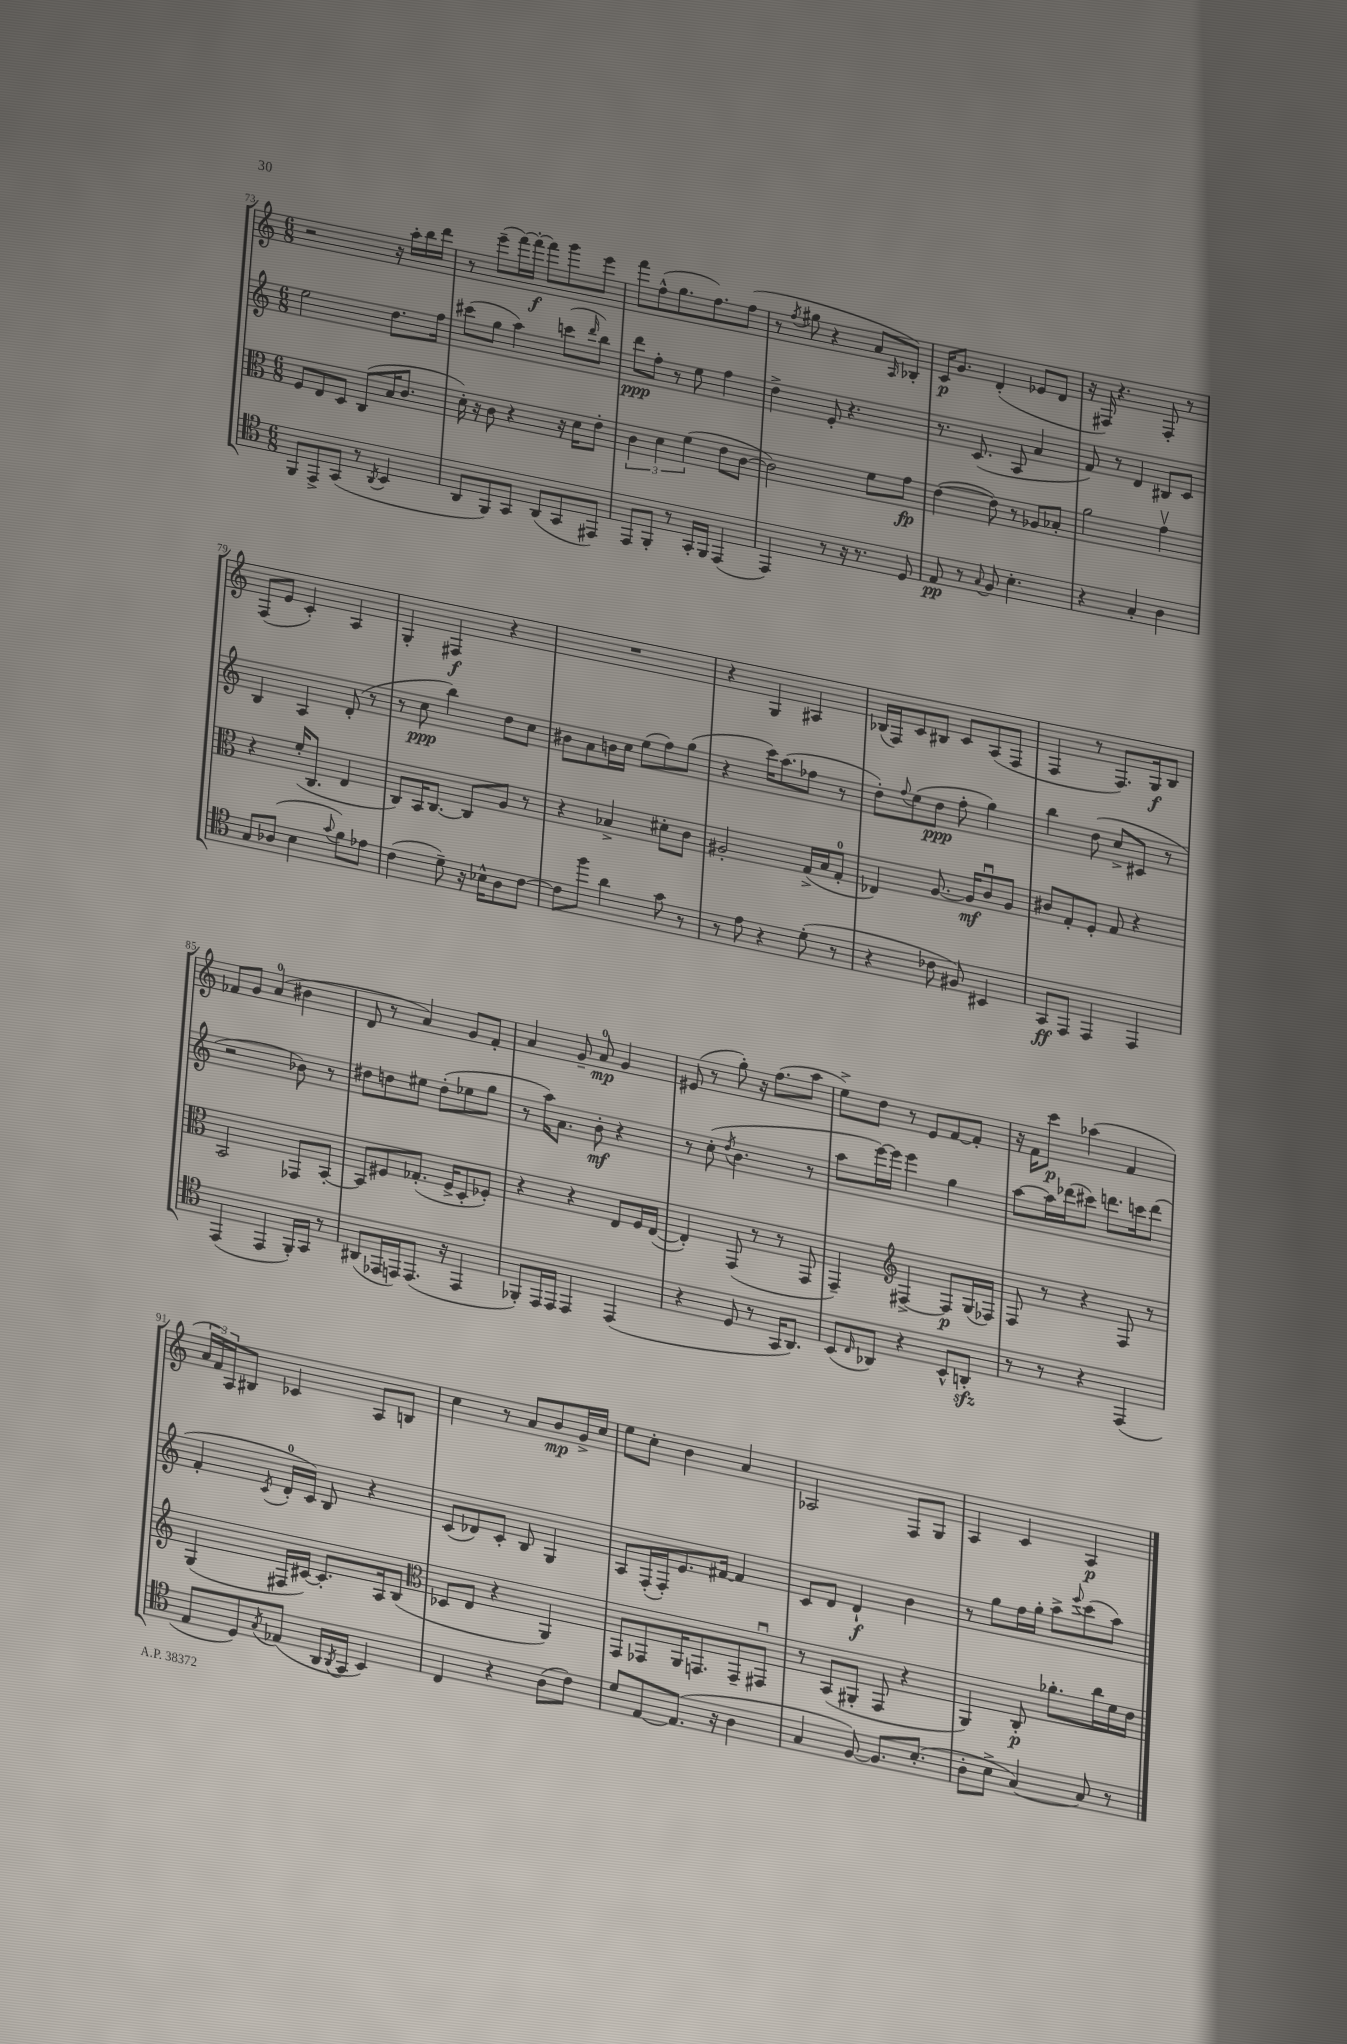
<<
\new StaffGroup <<
\new Staff = "s0" {
    \clef treble \key c \major \numericTimeSignature \time 6/8
    r2 r16 a''16-. b''16 d'''16 |
    r8 e'''8--( f'''16~) f'''16~-.\f f'''8 g'''8 e'''8 |
    f'''8 f''8-^( g''8. f''8.) f''8( |
    r8 \acciaccatura { f''8 } gis''8 r4 a'8 \grace { a16 } bes8-.) |
    c'16\p g'8. d'4-.( ees'8 d'8 |
    r16 fis16) r4. fis8-. r8 |
    f8( e'8 c'4-.) a4 |
    g4-. fis4\f r4 |
    R2. |
    r4 g4 ais4 |
    bes16( f16) c'8 bis8 c'8 a8( f8 |
    f4 r8 f8.) g16\f b8 |
    fes'8 g'8 a'4-0( bis'4 |
    d'8 r8 a'4) g'8 f'8-. |
    a'4 g'8-- a'8-0\mp g'4 |
    eis'8( r8 g''8-.) r16 f''8.( a''8 |
    e''8->) d''8 r8 e'8 f'8~ f'8-. |
    r16 f'16 c'''8\p aes''4( f'4 |
    \tuplet 3/2 { a'16 f'16) a16 } bis8 ces'4 a8 b8 |
    c''4 r8 a'8 b'8\mp g'16-> c''16 |
    e''8 c''8-. b'4 a'4 |
    aes2 f8 g8 |
    a4 c'4 a4\p \bar "|." |
}
\new Staff = "s1" {
    \clef treble \key c \major \numericTimeSignature \time 6/8
    e''2 d''8. f''16 |
    cis'''8( g''8 a''4) c'''8( \grace { d'''16 } b''8) |
    d'''8\ppp f''8-. r8 e''8 f''4 |
    d''4-> e'8-. r4. |
    r8. c'8.( a8 a'4 |
    f'8) r8 d'4 bis8 c'8 |
    b4 a4 d'8-.( r8 |
    r8 c''8\ppp b''4) d''8 c''8 |
    bis'8 a'8 b'16 c''16 e''8( f''8) g''8( |
    r4 c'''16) a''8.( fes''8 r8 |
    d''8-.) \appoggiatura { f''8 } e''8( d''8\ppp f''8-. g''4) |
    b''4 d''8( c''8-> cis'8 r8 |
    r2 bes'8) r8 |
    dis''8 d''8 eis''8 d''8-.( ees''8 g''8 |
    r8 a''16) a'8. b'8-.\mf r4 |
    r8 c''8-.( \acciaccatura { d''8 } b'4. r8 |
    a''8 e'''16~) e'''16 e'''4 g''4 |
    a''8~ a''16 des'''16( cis'''8) d'''8. c'''16 d'''8( |
    f'4-. \acciaccatura { c'8 } d'16-0-. c'16) b8 r4 |
    c'8( des'8) c'8-. b8 g4 |
    a8 f16-.( f16-.) e'8. fis'16~ fis'4 |
    c'8 d'8 d'4-!\f b'4 |
    r8 g''8 f''16 g''16-. a''8-> \appoggiatura { e'''8 } c'''8( a''8) \bar "|." |
}
\new Staff = "s2" {
    \clef alto \key c \major \numericTimeSignature \time 6/8
    f8 e8 d8 c8( b16 c'8. |
    d'16-.) r16 c'8 r4 r16 d'16 e'8-. |
    \tuplet 3/2 { c'4 d'4 f'4( } e'8 c'8~ |
    c'2) f'8 g'8\fp |
    e'4~( e'8) r8 aes8 bes8-. |
    a'2 g'4\upbow |
    r4 f'16-.( c8. e4 |
    c8) b,16 c8.~ c8 a8 r8 |
    r4 bes4-> dis'8-. c'8 |
    ais2-. g16->( b16 g8-0-. |
    ees4) a8.~ a16\mf c'8\downbow a8 |
    cis'8 g8-. f8-. g8 r4 |
    b,2 ges,8 b,8~-. |
    b,8 fis8 ges8.-.( fis16-> d8-. fes8-.) |
    r4 r4 e8 f16 e16~( |
    e4-.) g,8( r8 r8 g,8 |
    g,4--) \clef treble fis4~-> fis8\p g16( fes16) |
    f8 r8 r4 f8 r8 |
    g4( fis16 cis'16~) cis'8.-. a16 b8( |
    \clef alto des8 e8 r4 a,4) |
    g,8 ges,8 a,16 g,8. g,8-- gis,8\downbow |
    r8 b,8( ais,8-. g,8 r4 |
    a,4) c8-.\p aes'8.-. c''16 f'16 e'16 \bar "|." |
}
\new Staff = "s3" {
    \clef tenor \key c \major \numericTimeSignature \time 6/8
    f,8 e,8-> g,8( r8 \acciaccatura { a,8 } b,4 |
    a,8 f,8) g,8 a,8( g,8 eis,8) |
    e,8 f,8-. r8 g,16-. f,16 e,4( |
    e,4) r8 r16 r8. d8 |
    e8\pp r8 \appoggiatura { g8 } f8 b4.-. |
    r4 g4-. a4 |
    g8 aes8( b4 \appoggiatura { g'8 } f'8) ees'8 |
    c'4( d'8--) r16 bes16-^ a8 c'8~ |
    c'8 f''8 a'4 g'8 r8 |
    r8 e'8 r4 d'8-.( r8 |
    r4 ces'8 fis8) bis,4 |
    g,8\ff e,8 e,4 e,4 |
    e,4( e,4 f,16-.) g,16 r8 |
    ais,8( ees,16 e,16) e,8.( r16 e,4 |
    fes,8-.) e,16 e,16 e,4 e,4( |
    r4 d8 r8 g,16 a,8.) |
    b,8( \grace { c16 } aes,8) r4 b,8-^ a,8-.\sfz |
    r8 r8 r4 e,4( |
    e8 d8) \acciaccatura { g8 } ees8( a,16 \acciaccatura { a,8 } g,16 b,4) |
    c4 r4 a8( c'8) |
    d'8 e8~ e8.( r16 a4 |
    g4 f8~) f8. b8.-.( |
    a8-. b8-> g4~) g8 r8 \bar "|." |
}
>>
>>
\layout { \context { \Score currentBarNumber = #73 } }
